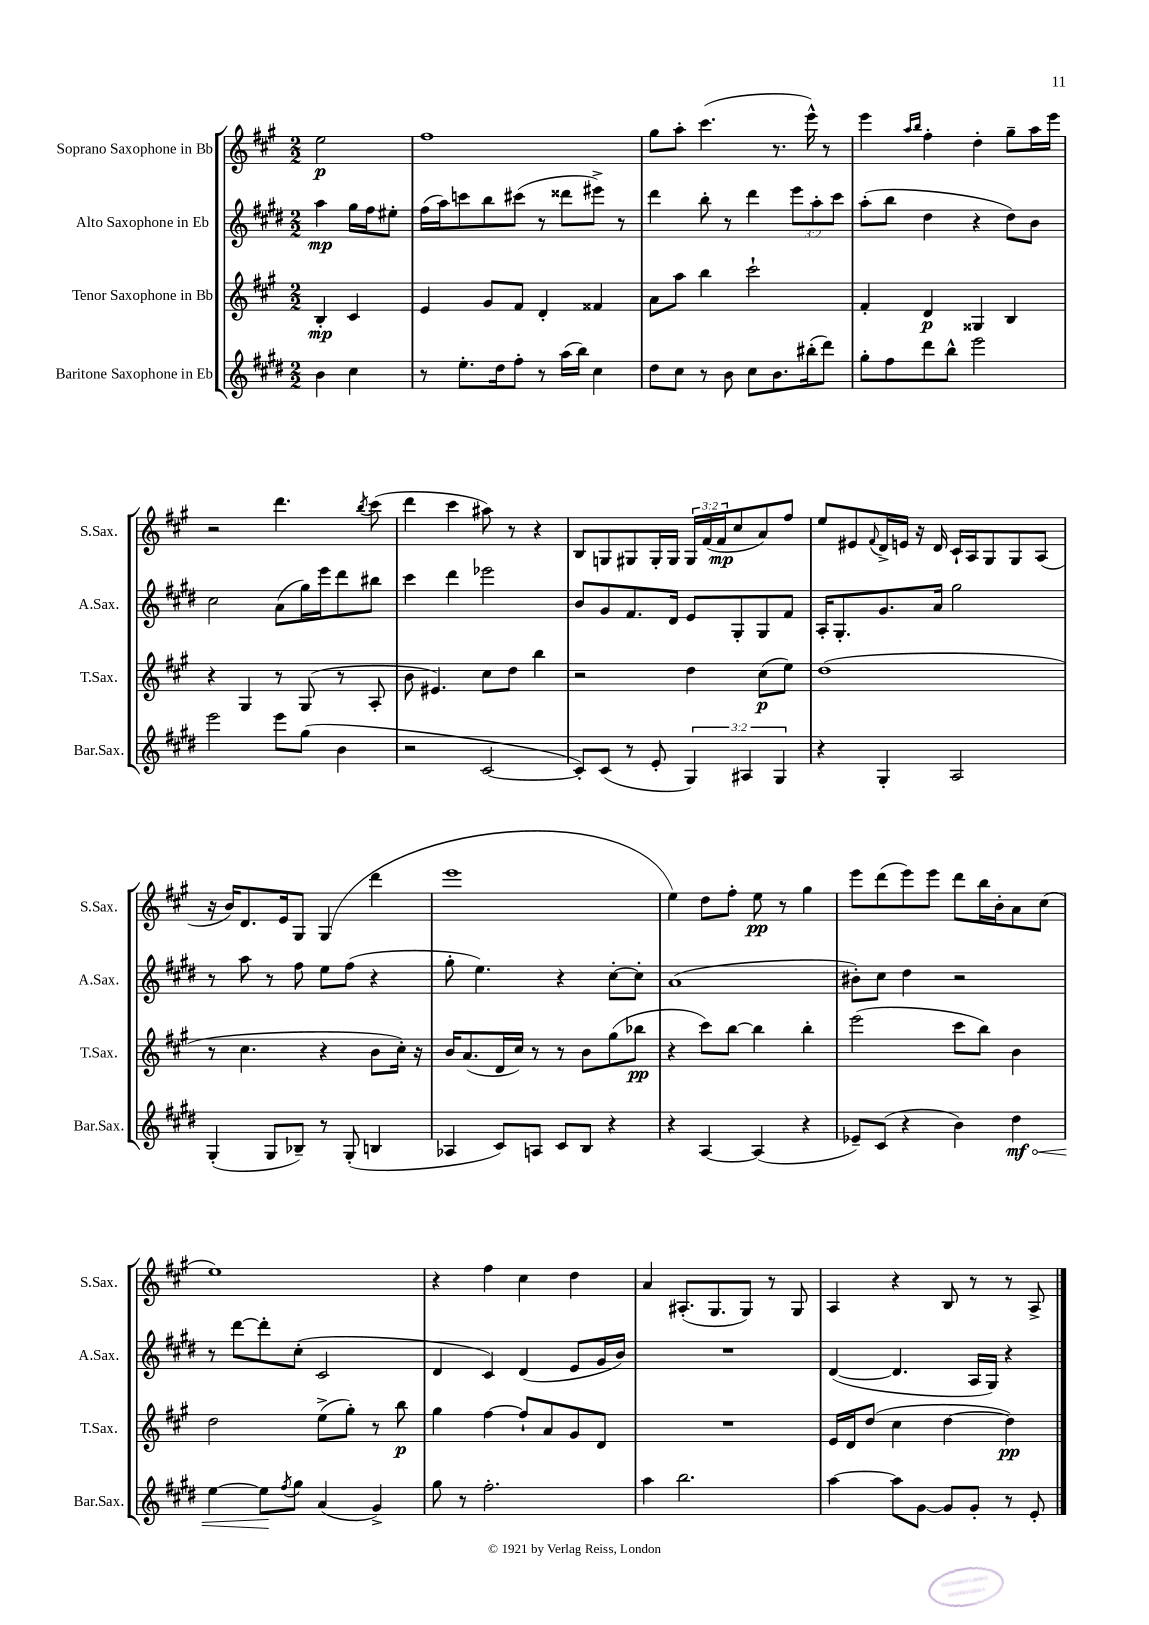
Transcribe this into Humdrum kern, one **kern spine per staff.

**kern	**kern	**kern	**kern
*staff4	*staff3	*staff2	*staff1
*clefG2	*clefG2	*clefG2	*clefG2
*k[f#c#g#d#]	*k[f#c#g#]	*k[f#c#g#d#]	*k[f#c#g#]
*M2/2	*M2/2	*M2/2	*M2/2
4b	4B'	4aa	2ee
4cc#	4c#	16gg#	.
.	.	16ff#	.
.	.	8ee#'	.
=	=	=	=
8r	4e	(16ff#	1ff#
.	.	16aa)	.
8.ee'	.	8ccc	.
.	8g#	8bb	.
16dd#	.	.	.
8ff#'	8f#	(8ccc#	.
8r	4d'	8r	.
(16aa	.	8ddd##	.
16bb)	.	.	.
4cc#	4f##	8eee#^)	.
.	.	8r	.
=	=	=	=
8dd#	8a	4ddd#	8gg#
8cc#	8aa	.	8aa'
8r	4bb	8bb'	(4.ccc#
8b	.	8r	.
8cc#	2ccc#`	4ddd#	.
8.b	.	.	8.r
.	.	12eee	.
(16bb#'	.	.	16eee^^)
.	.	12aa'	.
8ddd#)	.	.	8r
.	.	12ccc#	.
=	=	=	=
8gg#'	4f#'	(8aa'	4eee
8ff#	.	8bb	.
.	.	.	16qqaa
.	.	.	16qqbb
8ddd#	4d	4dd#	4ff#'
8bb^^	.	.	.
2eee	4G##	4r	4dd'
.	4B	8dd#)	8gg#~
.	.	8b	16aa
.	.	.	16eee
=	=	=	=
2eee	4r	2cc#	2r
.	4G#	.	.
8eee	8r	(8a	4.ddd
(8gg#	(8G#	16gg#)	.
.	.	16eee	.
4b	8r	8ddd#	.
.	.	.	8qbb
.	8A'	8bb#	(8ccc#
=	=	=	=
2r	8b	4ccc#	4ddd
.	4.e#)	.	.
.	.	4ddd#	4ccc#
[2c#	8cc#	2eee-	8aa#)
.	8dd	.	8r
.	4bb	.	4r
=	=	=	=
8c#'])	2r	8b	8B
(8c#	.	8g#	8G
8r	.	8.f#	8G#
8e'	.	.	16G#'
.	.	16d#	16G#
6G#)	4dd	8e	24G#
.	.	.	(24f#
.	.	.	24f#
.	.	8G#'	8cc#
6A#	.	.	.
.	(8cc#	8G#	8a)
6G#	.	.	.
.	8ee)	8f#	8ff#
=	=	=	=
4r	(1dd	16A'	8ee
.	.	8.G#'	.
.	.	.	8e#
.	.	.	8qqf#
4G#'	.	8.g#	16d^
.	.	.	16e
.	.	.	16r
.	.	16a	16d
2A	.	2gg#	16c#`
.	.	.	16A
.	.	.	8G#
.	.	.	8G#
.	.	.	(8A
=	=	=	=
(4G#'	8r	8r	16r
.	.	.	16b)
.	4.cc#	8aa	8.d
8G#	.	8r	.
.	.	.	16e
8B-~)	.	8ff#	8G#
8r	4r	8ee	(4G#
(8G#'	.	(8ff#	.
4B	8b	4r	4ddd
.	16cc#')	.	.
.	16r	.	.
=	=	=	=
4A-	16b	8gg#'	1eee
.	(8.a	.	.
.	.	4.ee)	.
8c#)	16d	.	.
.	16cc#)	.	.
8A	8r	.	.
8c#	8r	4r	.
8B	8b	.	.
4r	(8gg#	[8cc#'	.
.	8bb-	8cc#']	.
=	=	=	=
4r	4r	(1a	4ee)
[4A	8ccc#)	.	8dd
.	[8bb	.	8ff#'
(4A]	4bb]	.	8ee
.	.	.	8r
4r	4bb'	.	4gg#
=	=	=	=
8e-~)	(2eee	8b#')	8eee
(8c#	.	8cc#	(8ddd
4r	.	4dd#	8eee)
.	.	.	8eee
4b)	8ccc#	2r	8ddd
.	8bb)	.	16bb
.	.	.	16b'
4dd#	4b	.	8a
.	.	.	(8cc#
=	=	=	=
[4ee	2dd	8r	1ee)
.	.	[8ddd#	.
8ee]	.	8ddd#']	.
8qff#	.	.	.
8gg#	.	(8cc#'	.
(4a	(8ee^	2c#	.
.	8gg#')	.	.
4g#^)	8r	.	.
.	8bb	.	.
=	=	=	=
8gg#	4gg#	4d#	4r
8r	.	.	.
2.ff#'	[4ff#	4c#)	4ff#
.	8ff#`]	(4d#	4cc#
.	8a	.	.
.	8g#	8e	4dd
.	8d	16g#	.
.	.	16b)	.
=	=	=	=
4aa	1r	1r	4a
2.bb	.	.	(8.A#'
.	.	.	8.G#
.	.	.	8G#)
.	.	.	8r
.	.	.	8G#
=	=	=	=
[4aa	16e	([4d#	4A
.	16d	.	.
.	(8dd	.	.
8aa]	4cc#	4.d#]	4r
[8g#	.	.	.
8g#]	[4dd	.	8B
8g#'	.	16A	8r
.	.	16G#)	.
8r	4dd])	4r	8r
8e'	.	.	8A^
==	==	==	==
*-	*-	*-	*-
